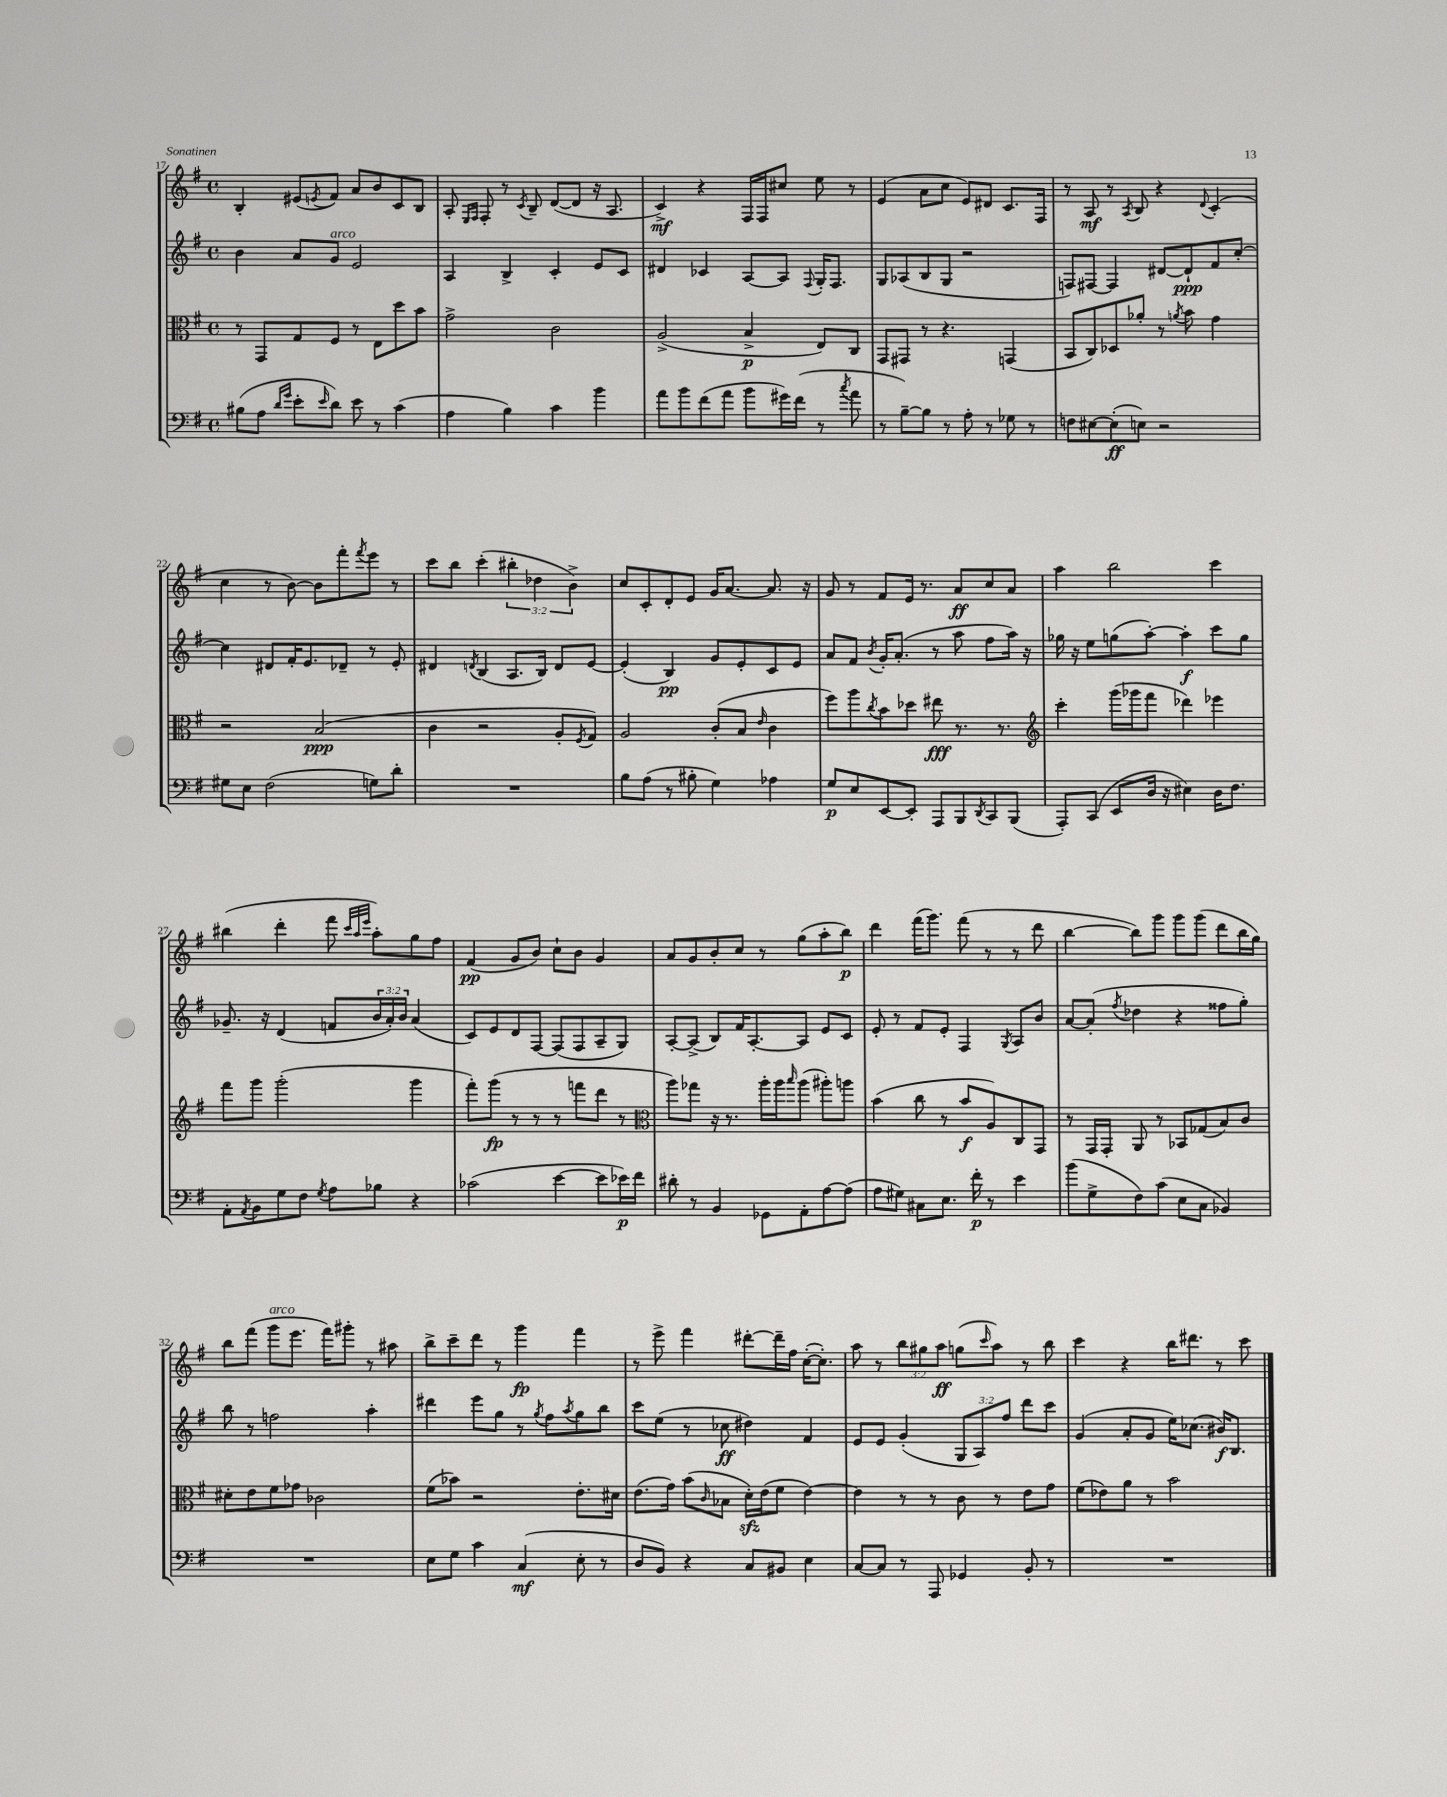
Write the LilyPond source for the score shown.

<<
\new StaffGroup <<
\new Staff = "s0" {
    \clef treble \key g \major \defaultTimeSignature \time 4/4 \override Staff.TupletNumber.text = #tuplet-number::calc-fraction-text
    b4-. eis'8( \acciaccatura { e'8 } fis'8) a'8 b'8 c'8 b8 |
    a8-. \grace { e16 fis16 } fis8-. r8 \acciaccatura { c'8 } b8-- d'8~( d'8 r16 a8. |
    c'4->\mf) r4 fis16 fis16 cis''8 e''8 r8 |
    e'4( a'8 c''8 e'8) dis'8 c'8. fis16 |
    r8 a8\mf r8 \acciaccatura { a8 } b8 r4 \appoggiatura { d'8 } c'4-.( |
    c''4 r8 b'8~) b'8 fis'''8-. \acciaccatura { fis'''8 } e'''8 r8 |
    c'''8 b''8 c'''4-.( \tuplet 3/2 { bis''4-. des''4 b'4->) } |
    c''8 c'8-. d'8-. e'8 g'16 a'8.~ a'8. r16 |
    g'8 r8 fis'8 e'16 r8. a'8\ff c''8 a'8 |
    a''4 b''2 c'''4 |
    bis''4( d'''4-. fis'''8 \grace { c'''32 a''32 e'''32 } a''8-.) g''8 fis''8 |
    fis'4\pp( g'8 b'8) c''8-! b'8 g'4 |
    a'8 g'8 b'8-. c''8 r8 g''8( a''8-. b''8\p) |
    d'''4 fis'''16( g'''8.) fis'''8( r8 r8 d'''8 |
    b''4~ b''8) g'''8 g'''8 g'''8( d'''8 b''16 g''16) |
    b''8 fis'''8( g'''8^\markup { \italic "arco" } e'''8. fis'''16) gis'''8-. r8 ais''8 |
    b''8-> c'''8-- d'''8 r8 g'''4\fp fis'''4 |
    r8 e'''8-> fis'''4 dis'''8~-. dis'''16-- fis''16 c''16~-.( c''8.-.) |
    a''8 r8 \tuplet 3/2 { b''8 gis''8 a''8\ff } g''8( \grace { c'''16 } a''8) r8 b''8 |
    c'''4 r4 b''16 dis'''8. r8 c'''8 \bar "|." |
}
\new Staff = "s1" {
    \clef treble \key g \major \defaultTimeSignature \time 4/4 \override Staff.TupletNumber.text = #tuplet-number::calc-fraction-text
    b'4 a'8 g'8^\markup { \italic "arco" } e'2 |
    a4 b4-> c'4-. e'8 c'8 |
    dis'4 ces'4 a8~ a8 \appoggiatura { fis8 } g16-. fis8. |
    g8 aes8( b8 g8 r2 |
    f8) fis8~ fis4 dis'8~ dis'8-!\ppp fis'8 c''8~-. |
    c''4 dis'8 fis'16-. e'8. des'8-- r8 e'8-. |
    dis'4 \acciaccatura { d'8 } b4( a8. b16) d'8 e'8~ |
    e'4-.( b4\pp) g'8 e'8-. c'8 e'8 |
    a'8 fis'8 \acciaccatura { b'8 } g'16-. a'8.-.( r8 a''8 fis''8 a''16) r16 |
    ges''16 r16 e''8 g''8( a''8~-.) a''4-.\f c'''8 g''8 |
    ges'8.-- r16 d'4( f'8 \tuplet 3/2 { b'16 a'16-.) b'16 } a'4( |
    c'8) e'8 d'8 fis8~ fis8( fis8 a8-- g8) |
    a8~-. a8->( b8) fis'16 a8.~-. a8 e'8 c'8 |
    e'8-. r8 fis'8 e'8-. fis4 \acciaccatura { g8 } a8 b'8 |
    a'8~ a'8-.( \acciaccatura { fis''8 } des''4 r4 fisis''8 g''8-.) |
    b''8 r8 f''2 a''4-. |
    dis'''4 e'''8 g''8 r8 \acciaccatura { g''8 } fis''8 \acciaccatura { a''8 } g''8 b''8 |
    c'''8 e''8( r8 ces''8\ff dis''4) fis'4 |
    e'8 e'8 g'4-.( \tuplet 3/2 { g8 a8) fis''8 } d'''8 c'''8 |
    g'4( a'8-. g'8 e''16) ces''8.( bis'16\f) b8. \bar "|." |
}
\new Staff = "s2" {
    \clef alto \key g \major \defaultTimeSignature \time 4/4
    r8 g,8 g8 fis8 r8 e8 d''8 b'8 |
    g'2-> c'2 |
    a2->( b4->\p e8) c8 |
    g,8 gis,8 r8 r4. g,4( |
    b,8 c8) des8 aes'8-. r8 \acciaccatura { a'8 } b'8 g'4 |
    r2 b2\ppp( |
    c'4 r2 a8-. \acciaccatura { fis8 } g8) |
    a2 c'8-.( b8 \grace { e'16 } c'4 |
    fis''8) a''8 \acciaccatura { c''8 } b'8 des''8 eis''8\fff r8. r8. |
    \clef treble c'''4-. g'''16( ges'''16 fis'''8 des'''4) ees'''4 |
    fis'''8 g'''8 g'''2-.( g'''4 |
    fis'''8-.) g'''8\fp( r8 r8 r8 f'''8 d'''8 r8 |
    \clef alto a''8) ges''8 r16 r8. a''16-. a''16 \grace { b''16 } a''8( ais''8-.) a''8 |
    b'4( c''8 r8 b'8\f a8) c8 g,8 |
    r8 g,16 g,16-. a,8 r8 bes,8 ges8( b8) c'8 |
    dis'8-. e'8 fis'8 ges'8 ces'2 |
    fis'8( bes'8) r2 e'8.-. dis'16 |
    e'8.( g'16) b'8( \grace { c'16 } bes8 d'16-.\sfz) e'16( fis'8 e'4~) |
    e'4 r8 r8 c'8 r8 e'8 g'8 |
    fis'8( ees'8) a'8 r8 b'2 \bar "|." |
}
\new Staff = "s3" {
    \clef bass \key g \major \defaultTimeSignature \time 4/4
    bis8( a8 \grace { d'16 g'16 } e'8-. \grace { e'16 } d'8) e'8 r8 c'4( |
    a4 b4) c'4 b'4 |
    a'8 b'8 fis'8( a'8 b'8 gis'16) fis'16( r8 \acciaccatura { c''8 } a'8 |
    r8 b8~--) b8 r8 a8-. r8 ges8 r8 |
    f8 eis8~ eis8-.\ff( e8) r2 |
    gis8 e8 fis2( g8) d'8-. |
    R1 |
    b8 a8( r8 bis8-. g4) aes4 |
    g8\p e8 e,8~ e,8-. a,,8 b,,8 \acciaccatura { d,8 } c,8 b,,8( |
    a,,8-.) c,8( e,8 d16 r16 eis4) d16 fis8. |
    a,8-. \acciaccatura { a,8 } b,8 g8 fis8 \acciaccatura { g8 } a8 bes8 r4 |
    ces'2( e'4~ e'8 ees'16\p) fis'16 |
    dis'8-. r8 b,4 ges,8 a,8-. a8~ a8( |
    a8 gis8) cis8 e8. fis'16-.\p r8 e'4 |
    b'8( g8-> fis8) c'8( e8 c8 bes,4) |
    R1 |
    e8 g8 c'4 c4\mf( e8-. r8 |
    d8 b,8) r4 c8 bis,8 e4 |
    c8~ c8 r8 a,,8 ges,4 b,8-. r8 |
    R1 \bar "|." |
}
>>
>>
\layout { \context { \Score currentBarNumber = #17 } }
